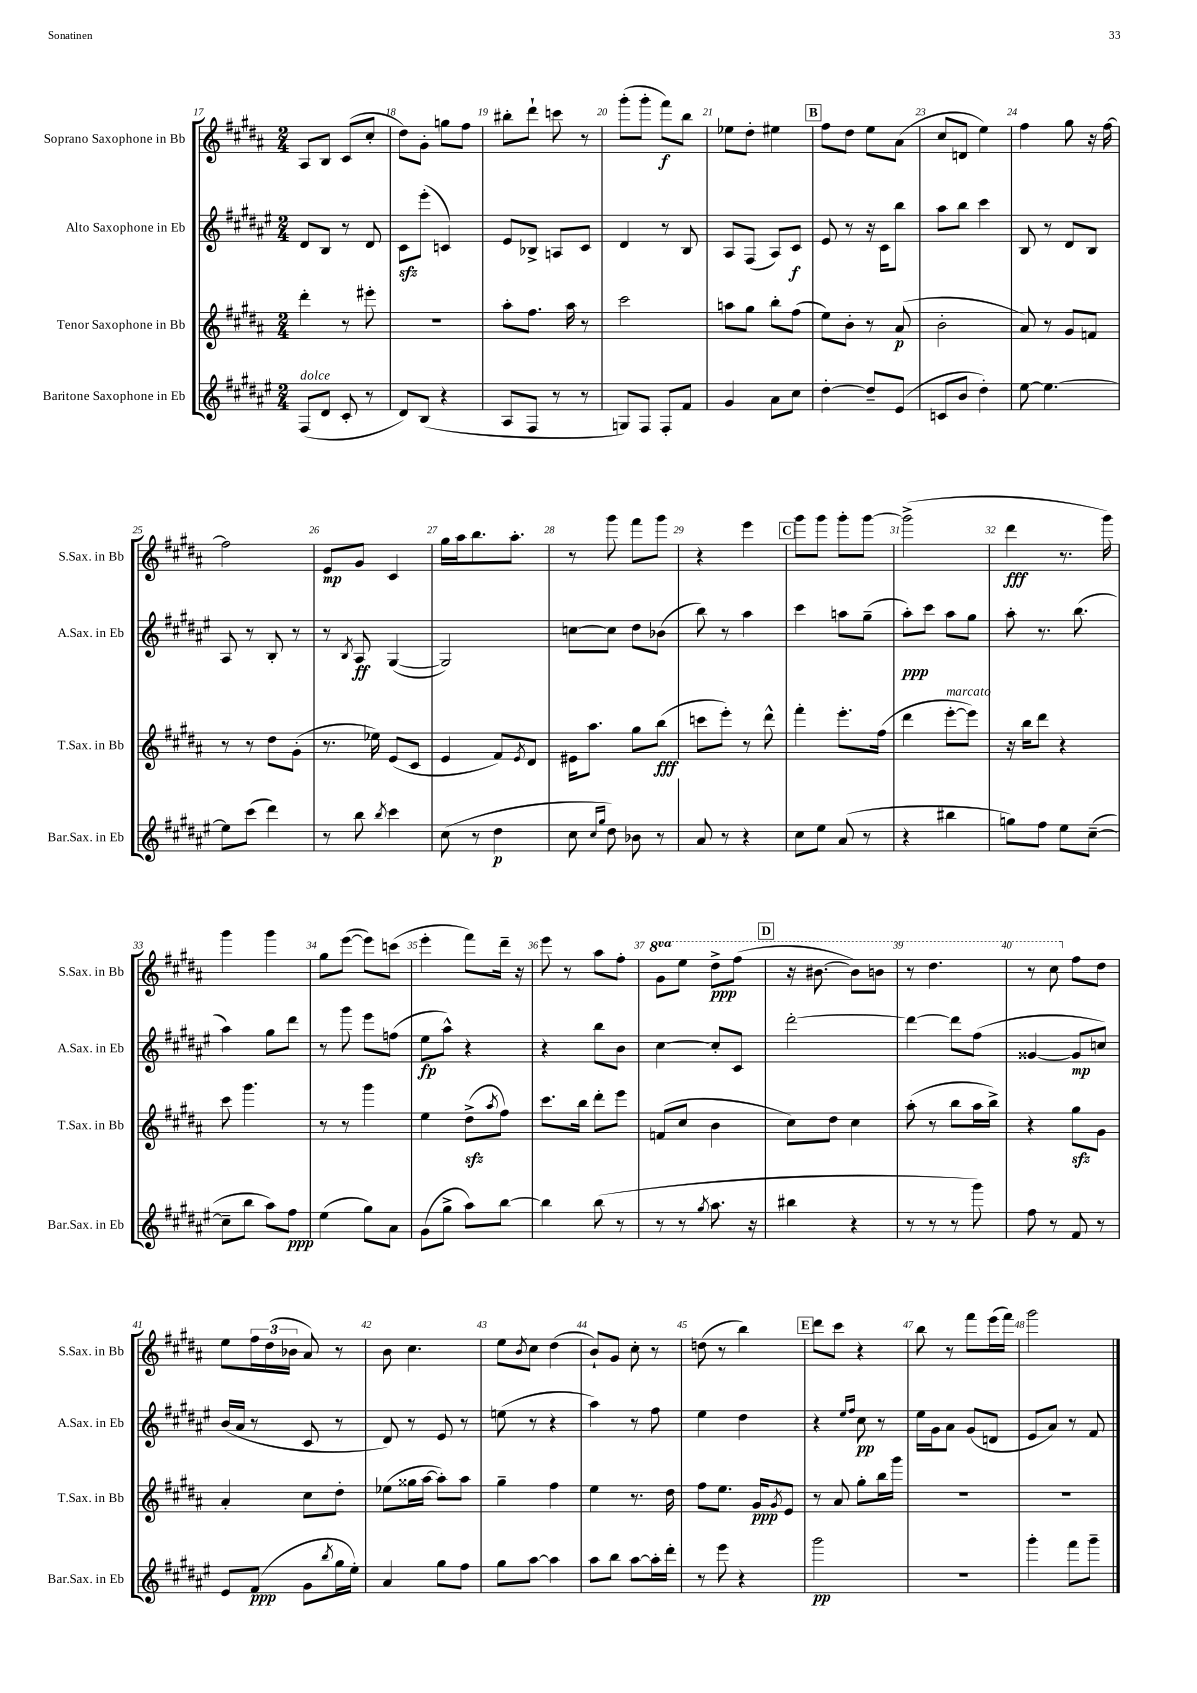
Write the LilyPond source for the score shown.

<<
\new StaffGroup <<
\new Staff = "s0" \with { instrumentName = "Soprano Saxophone in Bb" shortInstrumentName = "S.Sax. in Bb" } {
    \clef treble \key b \major \numericTimeSignature \time 2/4 \set Staff.ottavationMarkups = #ottavation-simple-ordinals
    ais8 b8 cis'8( cis''8-. |
    dis''8) gis'8-. g''8 fis''8 |
    bis''8-. dis'''8-! c'''8 r8 |
    gis'''8-.( gis'''8-. fis'''8\f) b''8 |
    ees''8 dis''8-. eis''4 |
    \mark \markup { \box "B" } fis''8 dis''8 e''8 ais'8( |
    cis''8 d'8 e''4) |
    fis''4 gis''8 r16 fis''16~ |
    fis''2 |
    e'8\mp gis'8 cis'4 |
    gis''16 ais''16 b''8. ais''8.-. |
    r8 gis'''8 fis'''8 gis'''8 |
    r4 e'''4 |
    \mark \markup { \box "C" } gis'''8 gis'''8 gis'''8-. gis'''8~ |
    gis'''2->( |
    dis'''4\fff r8. gis'''16) |
    gis'''4 gis'''4 |
    gis''8 e'''8~( e'''8) c'''8( |
    e'''4-. fis'''8) dis'''16-- r16 |
    e'''8 r8 ais''8 fis''8-. |
    \ottava #1 gis''8 e'''8 dis'''8->\ppp fis'''8( |
    \mark \markup { \box "D" } r16 bis''8.~ bis''8) b''8 |
    r8 dis'''4. |
    r8 cis'''8 \ottava #0 fis''8 dis''8 |
    e''8 \tuplet 3/2 { fis''16 dis''16( bes'16 } ais'8) r8 |
    b'8 cis''4. |
    e''8 \acciaccatura { b'8 } cis''8 dis''4( |
    b'8-!) gis'8 cis''8-. r8 |
    d''8( r8 b''4) |
    \mark \markup { \box "E" } dis'''8 cis'''8 r4 |
    b''8 r8 fis'''8 e'''16( fis'''16) |
    gis'''2 \bar "|." |
}
\new Staff = "s1" \with { instrumentName = "Alto Saxophone in Eb" shortInstrumentName = "A.Sax. in Eb" } {
    \clef treble \key fis \major \numericTimeSignature \time 2/4
    dis'8 b8 r8 dis'8 |
    cis'8\sfz eis'''8-.( c'4) |
    eis'8 bes8-> a8 cis'8 |
    dis'4 r8 b8 |
    ais8 fis8( ais8) cis'8\f |
    \mark \markup { \box "B" } eis'8 r8 r16 cis'16 b''8 |
    ais''8 b''8 cis'''4 |
    b8 r8 dis'8 b8 |
    ais8 r8 b8-. r8 |
    r8 \acciaccatura { b8 } ais8\ff gis4~( |
    gis2) |
    c''8~ c''8 dis''8 bes'8( |
    b''8) r8 ais''4 |
    \mark \markup { \box "C" } cis'''4 a''8 gis''8--( |
    ais''8-.\ppp) cis'''8 ais''8 gis''8 |
    ais''8-. r8. b''8.( |
    ais''4) gis''8 dis'''8 |
    r8 gis'''8 eis'''8 f''8( |
    eis''8\fp ais''8-^) r4 |
    r4 b''8 b'8 |
    cis''4~ cis''8-. cis'8 |
    \mark \markup { \box "D" } dis'''2~-. |
    dis'''4~ dis'''8 fis''8( |
    gisis'4~ gisis'8\mp c''8) |
    b'16( ais'16 r8 cis'8 r8 |
    dis'8) r8 eis'8 r8 |
    e''8( r8 r4 |
    ais''4) r8 fis''8 |
    eis''4 dis''4 |
    \mark \markup { \box "E" } r4 \grace { eis''16 fis''16 } cis''8\pp r8 |
    eis''16 gis'16 ais'8 gis'8( d'8 |
    eis'8 ais'8) r8 fis'8 \bar "|." |
}
\new Staff = "s2" \with { instrumentName = "Tenor Saxophone in Bb" shortInstrumentName = "T.Sax. in Bb" } {
    \clef treble \key b \major \numericTimeSignature \time 2/4
    dis'''4-. r8 eis'''8-. |
    R2 |
    ais''8-. fis''8. ais''16 r8 |
    cis'''2 |
    a''8 gis''8 b''8-. fis''8( |
    \mark \markup { \box "B" } e''8) b'8-. r8 ais'8\p( |
    b'2-. |
    ais'8) r8 gis'8 f'8 |
    r8 r8 dis''8 gis'8-.( |
    r8. ees''16) e'8( cis'8 |
    e'4 fis'8) \acciaccatura { e'8 } dis'8 |
    eis'16 ais''8. gis''8 b''8\fff( |
    c'''8 e'''8-.) r8 dis'''8-^ |
    \mark \markup { \box "C" } fis'''4-. e'''8.-. fis''16( |
    dis'''4 e'''8~-.^\markup { \italic "marcato" } e'''8) |
    r16 b''16 dis'''8 r4 |
    cis'''8 gis'''4. |
    r8 r8 gis'''4 |
    e''4 dis''8->\sfz( \acciaccatura { ais''8 } fis''8) |
    cis'''8. b''16 dis'''8-. e'''8 |
    f'8( cis''8 b'4 |
    \mark \markup { \box "D" } cis''8) dis''8 cis''4 |
    ais''8-.( r8 b''8 ais''16 b''16->) |
    r4 gis''8\sfz gis'8 |
    ais'4-. cis''8 dis''8-. |
    ees''8( gisis''16 ais''16~ ais''8-.) ais''8 |
    gis''4-- fis''4 |
    e''4 r8. dis''16 |
    fis''8 e''8. gis'16\ppp \acciaccatura { gis'8 } e'8 |
    \mark \markup { \box "E" } r8 ais'8 gis''8-. b''16 gis'''16 |
    R2 |
    R2 \bar "|." |
}
\new Staff = "s3" \with { instrumentName = "Baritone Saxophone in Eb" shortInstrumentName = "Bar.Sax. in Eb" } {
    \clef treble \key fis \major \numericTimeSignature \time 2/4
    fis8^\markup { \italic "dolce" }( dis'8 cis'8-. r8 |
    dis'8) b8( r4 |
    ais8 fis8 r8 r8 |
    g8) fis8 fis8-. fis'8 |
    gis'4 ais'8 cis''8 |
    \mark \markup { \box "B" } dis''4~-. dis''8-- eis'8( |
    c'8 b'8 dis''4-.) |
    eis''8~ eis''4.~ |
    eis''8 cis'''8( dis'''4) |
    r8 b''8 \acciaccatura { b''8 } cis'''4 |
    cis''8( r8 dis''4\p |
    cis''8 \grace { cis''16 gis''16 } dis''8) bes'8 r8 |
    ais'8 r8 r4 |
    \mark \markup { \box "C" } cis''8 eis''8 ais'8( r8 |
    r4 bis''4 |
    g''8) fis''8 eis''8 cis''8~--( |
    cis''8-- b''8 ais''8) fis''8\ppp |
    eis''4( gis''8) ais'8 |
    gis'8( gis''8-> ais''8) b''8~ |
    b''4 b''8( r8 |
    r8 r8 \acciaccatura { gis''8 } ais''8. r16 |
    \mark \markup { \box "D" } bis''4 r4 |
    r8 r8 r8 gis'''8) |
    fis''8 r8 fis'8 r8 |
    eis'8 fis'8\ppp( gis'8 \acciaccatura { b''8 } gis''16 eis''16-.) |
    ais'4 gis''8 fis''8 |
    gis''8 ais''8~ ais''4 |
    ais''8 b''8 ais''8~ ais''16-. dis'''16-. |
    r8 eis'''8 r4 |
    \mark \markup { \box "E" } gis'''2\pp |
    R2 |
    gis'''4-. fis'''8 gis'''8-- \bar "|." |
}
>>
>>
\layout { \context { \Score currentBarNumber = #17 \override BarNumber.break-visibility = ##(#f #t #t) barNumberVisibility = #all-bar-numbers-visible } }
